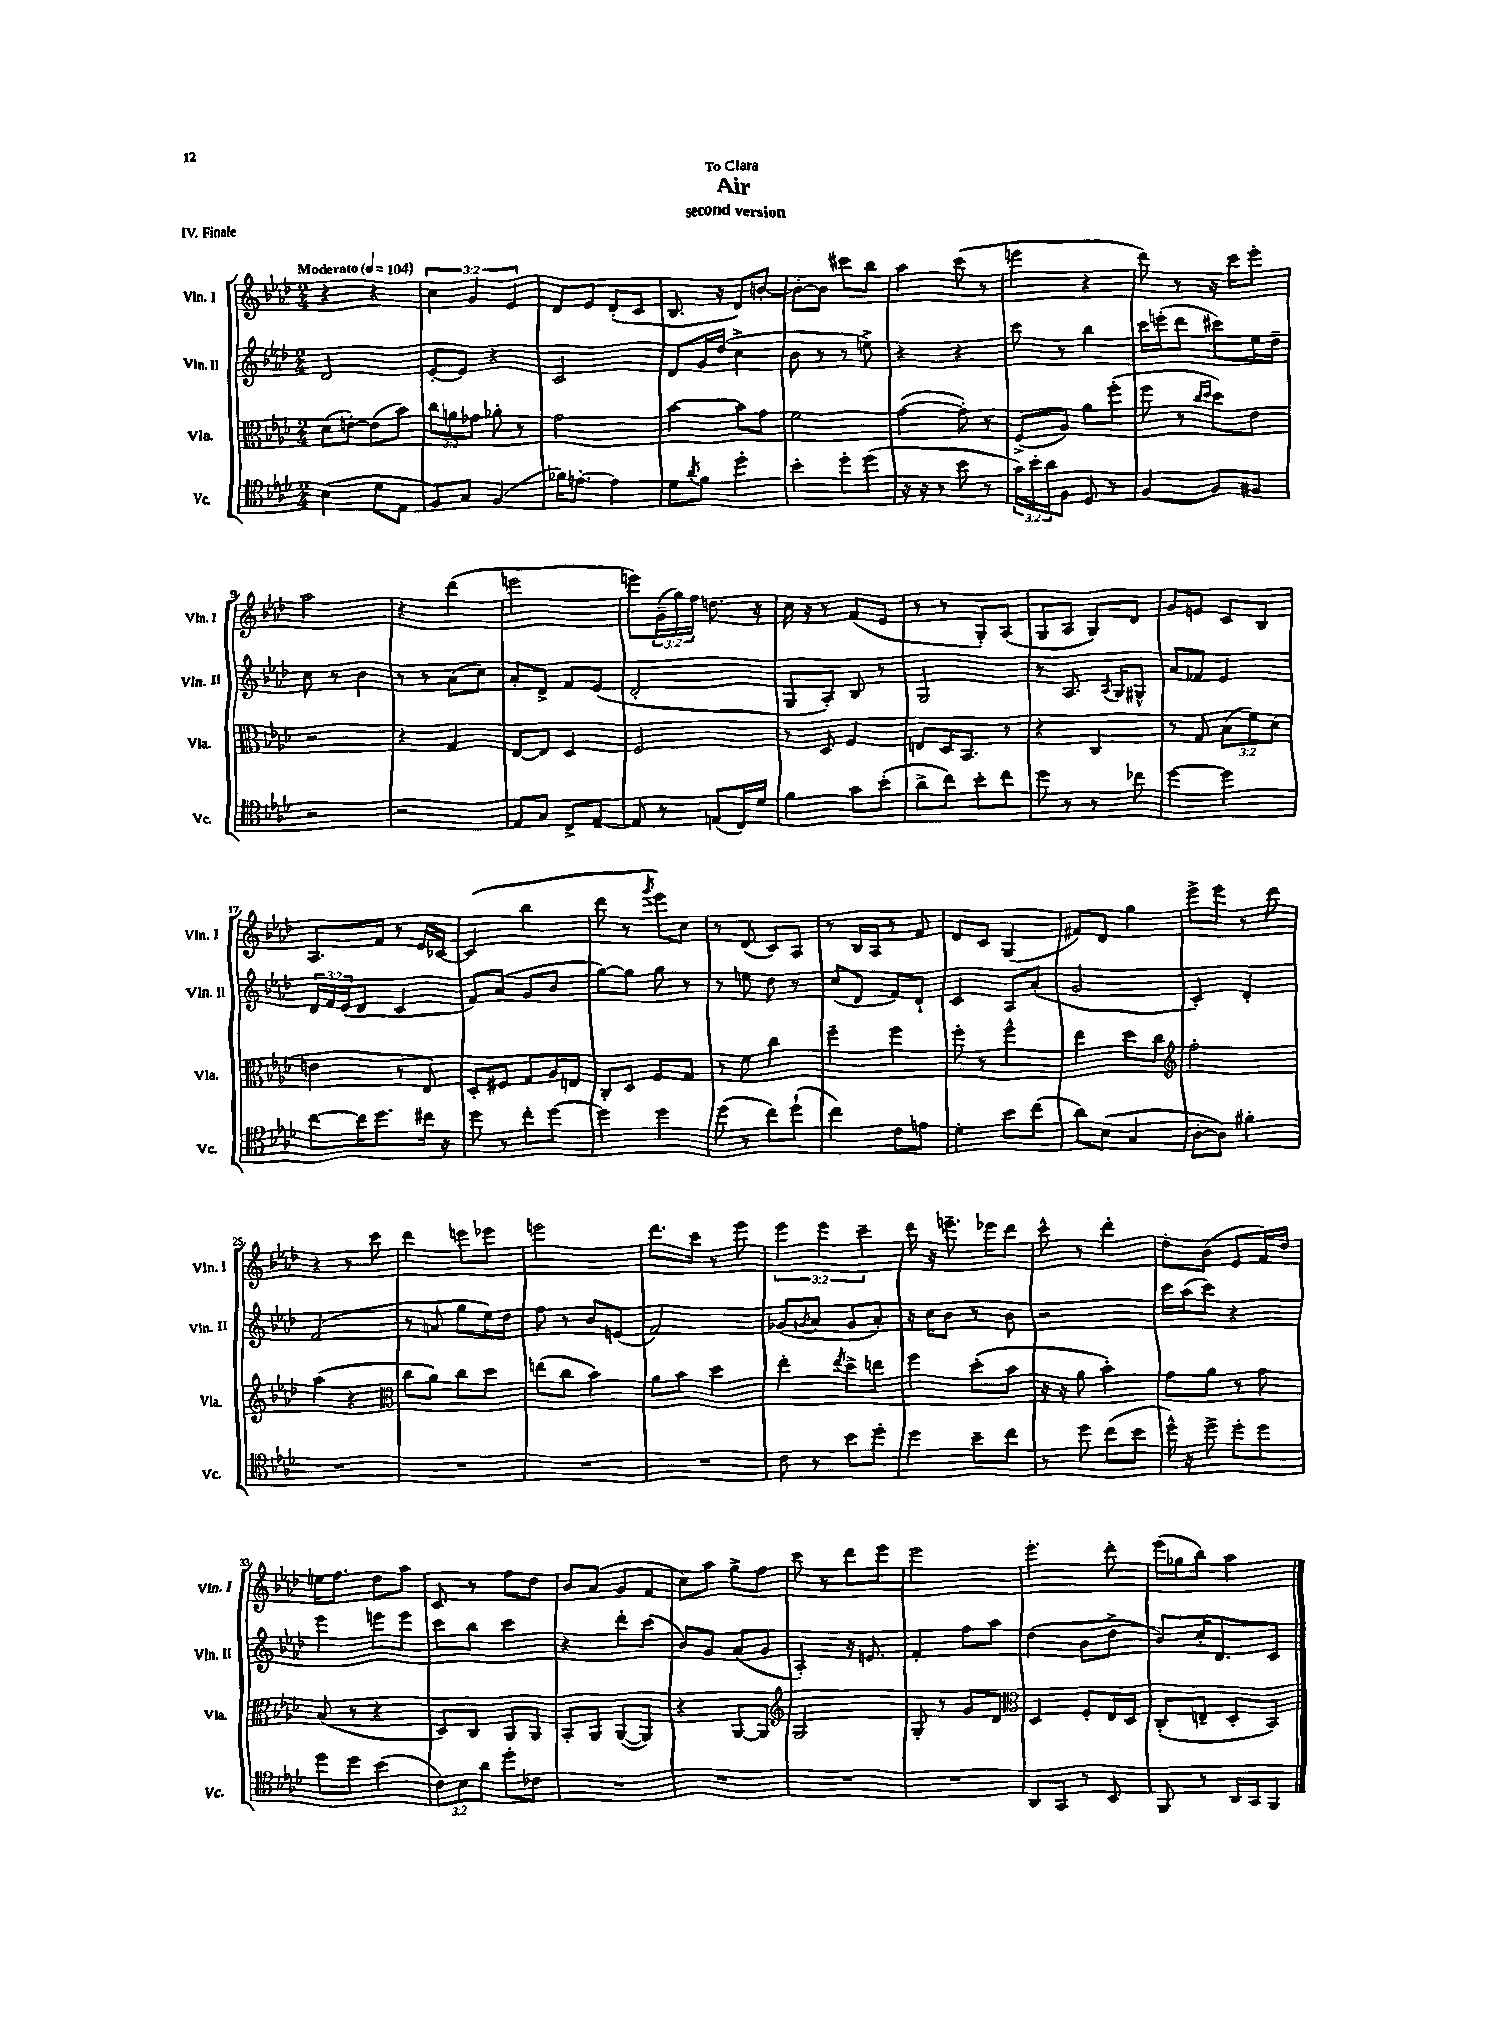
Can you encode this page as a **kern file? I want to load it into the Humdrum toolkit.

**kern	**kern	**kern	**kern
*staff4	*staff3	*staff2	*staff1
*clefC4	*clefC3	*clefG2	*clefG2
*k[b-e-a-d-]	*k[b-e-a-d-]	*k[b-e-a-d-]	*k[b-e-a-d-]
*M2/4	*M2/4	*M2/4	*M2/4
*MM104	*MM104	*MM104	*MM104
(4B-	(8d-	2d-	4r
.	[8e')	.	.
8d-	(8e]	.	4r
8E-	8b-)	.	.
=	=	=	=
8F)	12cc	[8e-'	6cc
.	12a	.	.
8G	.	8e-]	.
.	12g-	.	6g
(4F	8a-'	4r	.
.	.	.	6e-
.	8r	.	.
=	=	=	=
16f-)	2g	2c	8d-
[8.e'	.	.	.
.	.	.	8e-
4e]	.	.	(8d-'
.	.	.	8c
=	=	=	=
8d-	[4b-	8d-	8.B-
8qa-	.	.	.
8f	.	16g	.
.	.	(16dd-	16r
4dd-'	8b-]	4cc^	8d-)
.	8g	.	[8b'
=	=	=	=
4b-'	2f	8b-	8b'_
.	.	8r	8b]
8dd-'	.	8r	8ccc#
(8dd-	.	8ee^)	8bb-
=	=	=	=
16r	([4g	4r	4aa-
16r	.	.	.
8r	.	.	.
8b-	8g'])	4r	(8ccc
8r	8r	.	8r
=	=	=	=
24g)	(8F^	8ccc	4eee
24b-'	.	.	.
24a-	.	.	.
8F	8A-)	8r	.
8D-	8a-	4bb-	4r
8r	(8ff'	.	.
=	=	=	=
[4F	8ff	16ccc	8ddd-)
.	.	(16eee'	.
.	8r	8ddd-	8r
.	16qqcc	.	.
.	16qqdd-	.	.
8F]	8dd-)	8ccc#)	16r
.	.	.	16ccc
8F#	8e-	16ee-	8eee-'
.	.	16dd-~	.
=	=	=	=
2r	2r	8cc	2aa-
.	.	8r	.
.	.	4b-	.
=	=	=	=
2r	4r	8r	4r
.	.	8r	.
.	4G	(8a-	(4ddd-
.	.	8cc)	.
=	=	=	=
8E-	[8E-	8a-'	2eee
8G	8E-]	8d-^	.
8C^	4D-	8f	.
[8E-~	.	(8e-	.
=	=	=	=
8E-]	2F	2d-'	8eee)
8r	.	.	(24g~
.	.	.	24gg)
.	.	.	24ff
(8E	.	.	8.dd
16C)	.	.	.
16d-	.	.	16r
=	=	=	=
4f	8r	8G	16cc
.	.	.	16r
.	8D-	8A-')	8r
8g	4F	8B-	(8f
(8b-'	.	8r	8e-
=	=	=	=
8a-^	8E	2G	8r
8cc)	16D-	.	8r
.	8.BB-	.	.
8b-'	.	.	8G')
8cc	8r	.	(8A-
=	=	=	=
8dd-	4r	8r	8G
8r	.	8.A-	8A-
8r	4C	.	8G)
.	.	8qA-	.
.	.	16G	.
8cc-	.	8G#^^	8d-
=	=	=	=
[4dd-	8r	8a-	8g
.	8G	8f-	8e
4dd-]	(12B-	4e-	8c
.	12f)	.	.
.	.	.	8B-
.	(12d-	.	.
=	=	=	=
[8cc	4e	24d-	8.A-
.	.	24f	.
.	.	(24e-	.
16cc]	.	8d-	.
8.dd-	.	.	16f
.	8r	4c	8r
16cc#	8E-)	.	16e-
16r	.	.	[16c-
=	=	=	=
8dd-	8D-'	8f)	(4c-]
8r	8F#	(8a-	.
8cc'	8G	8g	4bb-
[8dd-	16A-	8b-	.
.	16E	.	.
=	=	=	=
4dd-]	8C'	[8gg)	8ddd-
.	8D-	8gg]	8r
.	.	.	8qggg
4dd-	8F	8gg	8eee-)
.	8G	8r	8cc
=	=	=	=
(8dd-	8r	8r	8r
8r	8f	8ee	(8d-
8cc)	4cc	8dd-	8c)
(8dd-`	.	8r	8A-
=	=	=	=
4cc)	4ff~	(8cc	8r
.	.	8d-	16B-
.	.	.	16A-
8c	4ff	8f)	8r
8e	.	8d-`	8f
=	=	=	=
4d-'	8ff'	4c	8d-
.	8r	.	8c
8b-	4ff^^	8A-	(4G
(8cc	.	(8a-'	.
=	=	=	=
8a-)	4ee-	2g	8f#)
(8B-	.	.	8d-
4G	8dd-	.	4gg
.	8cc	.	.
=	=	=	=
*	*clefG2	*	*
[8A-'	2ff'	4c')	8eee-^
8A-])	.	.	8eee-
4f#'	.	4d-'	8r
.	.	.	8ddd-
=	=	=	=
2r	(4aa-	(2f	4r
.	4r	.	8r
.	.	.	8ccc
=	=	=	=
*	*clefC3	*	*
2r	8cc	8r	4ddd-
.	8a-)	8a	.
.	8cc	8gg	8eee
.	8dd-	16ee-)	8eee-
.	.	16dd-	.
=	=	=	=
2r	(8ee	8ff	2eee
.	8cc	8r	.
.	4b-)	8b-	.
.	.	(8e	.
=	=	=	=
2r	8a-	2f)	8.ddd-
.	8b-	.	.
.	.	.	16ccc
.	4dd-	.	8r
.	.	.	8eee-
=	=	=	=
8c	4ee-'	(8g-	6eee-
.	.	8qg	.
8r	.	8a-	.
.	.	.	6eee-
.	8qee-	.	.
8b-	8dd-^	8g	.
.	.	.	6ccc~
8dd-'	8ee	8a-')	.
=	=	=	=
4dd-	4ff	16r	16ddd-
.	.	16cc	16r
.	.	8b-	8.eee~
8b-~	(8dd-'	8r	.
.	.	.	16eee-
8cc	8b-	8b-	8ddd-
=	=	=	=
8r	16r	2r	8ccc^^
.	16r	.	.
8dd-	8a-	.	8r
(8cc	4b-')	.	4ddd-'
8b-	.	.	.
=	=	=	=
16dd-^^)	8g	16ccc	8dd-'
16r	.	(16aa-	.
8dd-^	8a-	8ccc)	(8b-
8dd-'	8r	4r	8e-
8dd-	8g	.	16f)
.	.	.	16dd-
=	=	=	=
8dd-	(8B-	4eee-	16ee
.	.	.	8.ff
8dd-	8r	.	.
(4b-	4r	8eee	8dd-
.	.	8eee	8aa-
=	=	=	=
12c)	8D-)	8ccc	8c
12B-	.	.	.
.	8C	8bb-	8r
12a-	.	.	.
8dd-'	8AA-	4ccc	8ff
8c-	8AA-	.	8dd-
=	=	=	=
2r	8BB-'	4r	8b-
.	8AA-	.	(8a-
.	([8AA-	8ddd-'	8g
.	8AA-])	(8ccc	8f
=	=	=	=
2r	4r	8b-)	8cc)
.	.	8g	8aa-
.	[8AA-	(8a-	8gg^
.	8AA-]	8g	8ff
=	=	=	=
*	*clefG2	*	*
2r	2G	4A-')	8ccc
.	.	.	8r
.	.	16r	8ddd-
.	.	8.e	.
.	.	.	8eee-
=	=	=	=
2r	8G'	4f'	2eee-
.	8r	.	.
.	8g	8ff	.
.	8d-	8aa-	.
=	=	=	=
*	*clefC3	*	*
8AA-	4D-	(4dd-	4.eee-'
8GG	.	.	.
8r	8F'	8b-	.
8BB-	16E-	8dd-^	8ddd-'
.	16D-	.	.
=	=	=	=
8FF	(8C'	8b-)	(16eee-
.	.	.	16gg-
8r	8E~	16cc'	8bb-)
.	.	8.d-	.
16AA-	8D-'	.	4aa-
16GG	.	.	.
8FF	8BB-)	8c	.
==	==	==	==
*-	*-	*-	*-
